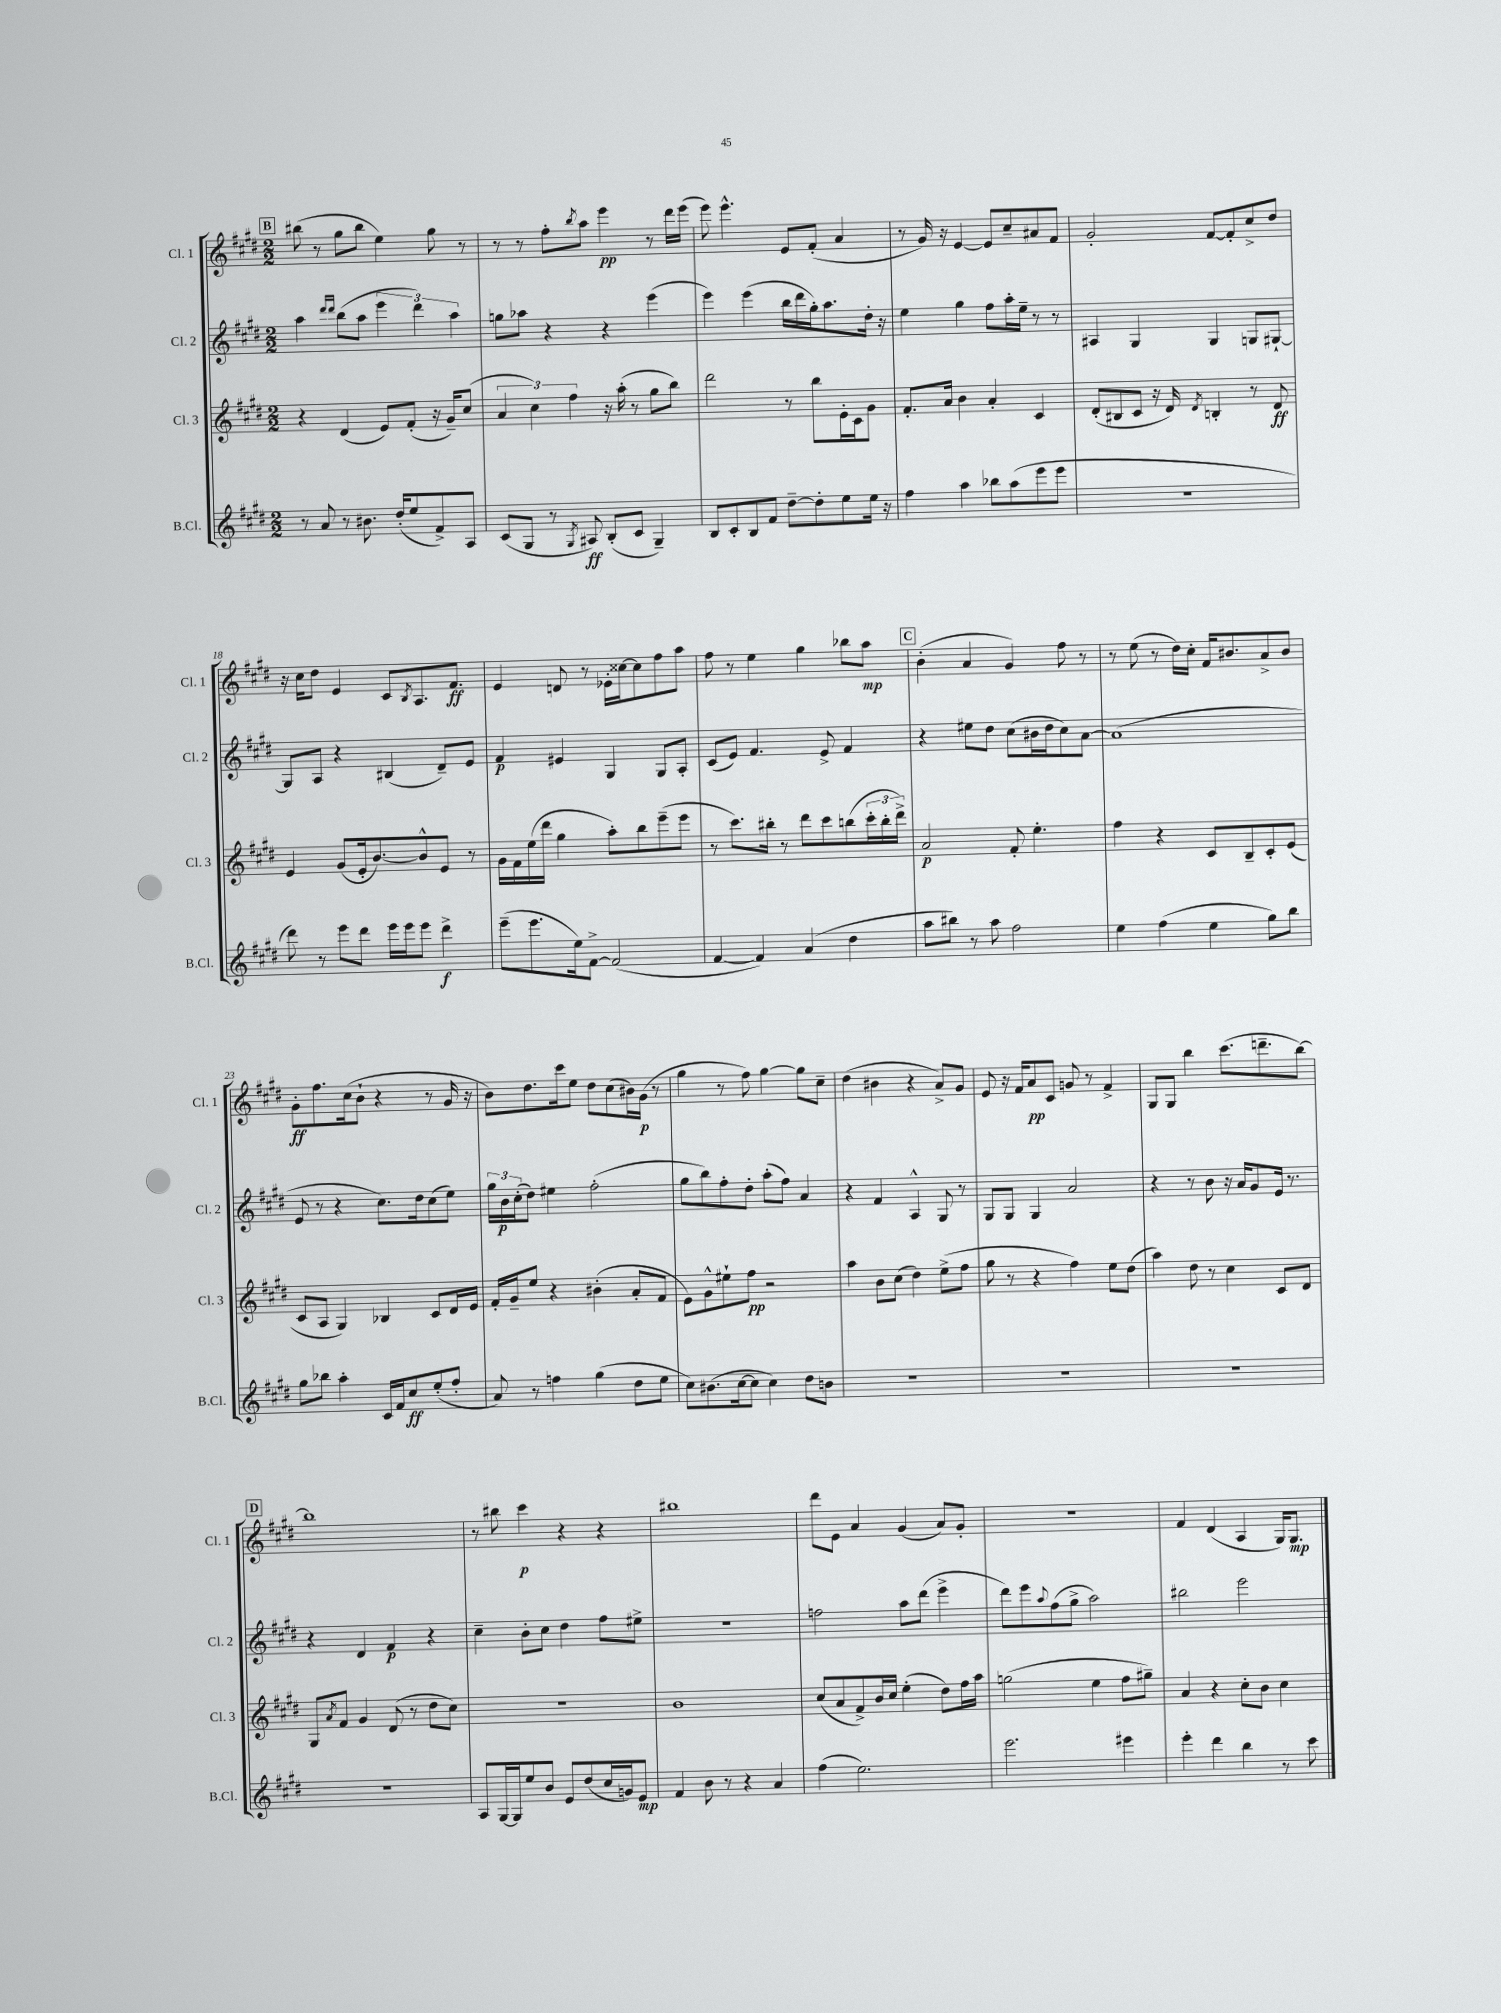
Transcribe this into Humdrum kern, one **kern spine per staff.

**kern	**kern	**kern	**kern
*staff4	*staff3	*staff2	*staff1
*clefG2	*clefG2	*clefG2	*clefG2
*k[f#c#g#d#]	*k[f#c#g#d#]	*k[f#c#g#d#]	*k[f#c#g#d#]
*M2/2	*M2/2	*M2/2	*M2/2
8r	4r	4aa\	(8bb#\
8a/	.	.	8r
.	.	16qqddd#/LL	.
.	.	16qqddd#/JJ	.
8r	(4d#/	(8bb\L	8gg#\L
8.b#\	.	8aa\J	8bb#\J
.	8e/L)	6eee\	4ee\)
(16dd#'/LK	.	.	.
8ee/	(8f#'/J	.	.
.	.	6ddd#\)	.
8f#^/)	16r	.	8gg#\
.	16g#~/LK)	.	.
.	.	6aa\	.
8A/J	(8cc#/J	.	8r
=	=	=	=
(8c#/L	6a/	8gg\L	8r
8G#/J	.	8aa-\J	8r
.	6cc#\)	.	.
8r	.	4r	8ff#'\L
.	6ff#\	.	.
8qG#/	.	.	8qbb/
8A#/)	.	.	8aa\J
(8B'/L	16r	4r	4eee\
.	(16aa'\	.	.
8c#/J	8r	.	.
4G#~/)	8gg#\L	(4eee\	8r
.	8bb\J)	.	16ddd#\LL
.	.	.	(16eee\JJ
=	=	=	=
8B/L	2ddd#\	4eee\)	8eee\)
8c#'/	.	.	4.eee^^\
8B/	.	(4eee\	.
8f#/J	.	.	.
[8dd#~\L	8r	16bb\LL	8e/L
.	.	16ddd#\	.
8dd#'\]	8bb\L	16gg#'\J)	(8f#'/J
.	.	8.aa\	.
8ee\	16e'\L	.	4a/
.	16c#\J	.	.
16ee\Jk	8g#\J	16dd#'\Jk	.
16r	.	16r	.
=	=	=	=
4ff#\	8.f#'/L	4ee\	8r
.	.	.	16g#/)
.	16a/Jk	.	16r
4aa\	4b\	4gg#\	[4e/
8bb-\L	4a'/	8ff#\L	8e/]L
(8aa\	.	16aa'\L	8cc#~/
.	.	16ee~\JJ	.
8eee\	4c#/	8r	8a#/
8eee\J	.	8r	8f#/J
=	=	=	=
1r	(8d#'/L	4A#/	2g#'/
.	8B#/	.	.
.	8c#/J	4G#/	.
.	16r	.	.
.	16d#/)	.	.
.	8qd#/	.	.
.	4B'/	4G#/	[8f#/L
.	.	.	8f#'/]
.	8r	8G/L	8cc#^/
.	8d#/	[8G#`/J	8dd#/J
=	=	=	=
8ddd#\)	4e/	8G#/]L	16r
.	.	.	16cc#\LK
8r	.	8A/J	8dd#\J
8eee\L	(8g#/L	4r	4e/
8ddd#\J	16e'/k	.	.
.	[8.b/)	.	.
16eee\LL	.	(4B#/	8c#/L
16eee\J	.	.	.
.	.	.	8qB/
8eee\J	8b^^/]	.	8.A/
4ddd#^\	8e/J	8d#~/L)	.
.	.	.	8.f#/J
.	8r	8e/J	.
=	=	=	=
(8eee~\L	16g#\LL	4f#/	4e/
.	16f#\	.	.
8.eee\	(16ee\	.	.
.	16ddd#\JJ	.	.
.	4gg#\	4e#/	8d/
16ee\k)	.	.	.
[8f#^\J	.	.	8r
(2f#/]	8aa'\L)	4G#/	16e-'\LL
.	.	.	[16cc##\J
.	8bb\	.	8cc##\]
.	(8eee~\	8G#/L	8ff#\
.	8eee\J	8A'/J	8aa\J
=	=	=	=
[4f#/	8r	(8c#/L	8ff#\
.	8.ccc#\L)	8e/J)	8r
4f#/])	.	4.f#/	4ee\
.	16bb#'\Jk	.	.
.	8r	.	.
(4a/	8ddd#\L	.	4gg#\
.	8ccc#\	8e^/	.
4dd#\	(8bb\	4f#/	8bb-\L
.	24ccc#'\L	.	8aa\J
.	24bb'\	.	.
.	24ddd#^\JJ)	.	.
=	=	=	=
8aa\L	2a/	4r	(4b'\
8bb#\J)	.	.	.
8r	.	8ee#\L	4a/
8aa\	.	8dd#\J	.
2ff#\	8f#'/	(8cc#\L	4g#/)
.	4.ee'\	16b#\L	.
.	.	16dd#\J	.
.	.	8cc#\)	8ff#\
.	.	[8a\J	8r
=	=	=	=
4ee\	4ff#\	(1a]	8r
.	.	.	(8ee\
(4ff#\	4r	.	8r
.	.	.	16dd#\LL)
.	.	.	16cc#'\JJ
4ee\	8c#/L	.	16f#/LK
.	.	.	8.b#/
.	8B~/	.	.
8gg#\L)	8c#'/	.	8a^/
8bb\J	(8e/J	.	8b#/J
=	=	=	=
8gg#\L	8c#/L	8e/	8g#'\L
8bb-\J	8A/J	8r	8.ff#\
4aa'\	4G#/)	4r	.
.	.	.	(16cc#\k
.	.	.	8b`\J
16c#/LL	4B-/	8.cc#\L)	4r
16f#/J	.	.	.
8cc#/	.	.	.
.	.	16dd#\k	.
(8ee'/	8c#/L	(8cc#\	8r
8ff#'/J	16d#/L	8ee\J)	16g#/
.	16e/JJ	.	16r
=	=	=	=
8a/)	16f#'/LL	24gg#\LL	8b\L)
.	.	24b\	.
.	16g#~/J	.	.
.	.	(24cc#'\J	.
8r	8ee/J	8dd#\J)	8.dd#\
4ff\	4r	4ee#\	.
.	.	.	16ccc#\k
.	.	.	8ee\J
(4gg#\	(4b#'\	(2ff#'\	8dd#\L
.	.	.	(8cc#\
8dd#\L	8a'/L	.	16b#\L)
.	.	.	(16g#\JJ
8ee\J	8f#/J	.	8r
=	=	=	=
8cc#\L)	8e\L)	8gg#\L	4gg#\
(8.b#\	8g#^^\	8bb\)	.
.	8ee#`\	8ff#'\	8r
[16cc#\k	.	.	.
8cc#\]J	8ff#\J	8dd#'\J	8ff#\)
4cc#\)	2r	(8aa'\L	[4gg#\
.	.	8ff#\J)	.
8dd#\L	.	4a/	8gg#\]L
8b\J	.	.	8cc#~\J
=	=	=	=
1r	4aa\	4r	(4dd#\
.	8b\L	4f#/	4b#\
.	(8cc#\J	.	.
.	4dd#\)	4A^^/	4r
.	(8ee^\L	8G#/	8a^/L)
.	8ff#\J	8r	8g#/J
=	=	=	=
1r	8gg#\	8G#/L	8e/
.	8r	8G#/J	16r
.	.	.	16f#/LK
.	4r	4G#/	8a/
.	.	.	8c#/J
.	4ff#\)	2a/	8g/
.	.	.	8r
.	8ee\L	.	4f#^/
.	(8dd#\J	.	.
=	=	=	=
1r	4aa\)	4r	8G#/L
.	.	.	8G#/J
.	8dd#\	8r	4bb\
.	8r	8b\	.
.	4cc#\	16r	(8.ccc#\L
.	.	16a/LK	.
.	.	8g#/	.
.	.	.	8.ddd~\
.	8c#/L	16e/Jk	.
.	.	8.r	.
.	8d#/J	.	[8bb\J)
=	=	=	=
1r	8G#/L	4r	1bb]
.	8qa/	.	.
.	8f#/J	.	.
.	4g#/	4d#/	.
.	(8d#/	4f#/	.
.	8r	.	.
.	8dd#\L	4r	.
.	8cc#\J)	.	.
=	=	=	=
8A/L	1r	4cc#~\	8r
[16G#/L	.	.	8bb#\
16G#/]J	.	.	.
8ee/	.	8b'\L	4ccc#\
8b/J	.	8cc#\J	.
8e/L	.	4dd#\	4r
(8dd#/	.	.	.
16cc#/L	.	8ff#\L	4r
16g/J)	.	.	.
8e/J	.	8ee#^\J	.
=	=	=	=
4f#/	1b	1r	1bb#
8b\	.	.	.
8r	.	.	.
4r	.	.	.
4a/	.	.	.
=	=	=	=
(4ff#\	(8cc#/L	2ff\	8ddd#\L
.	8a/	.	8e\J
2.ee\)	8f#^/)	.	4a/
.	16b/L	.	.
.	16cc#/JJ	.	.
.	(4ee'\	8aa\L	(4g#/
.	.	(8ddd#\J	.
.	8dd#\L)	4eee^\	8a/L)
.	16ff#\L	.	8g#'/J
.	16aa\JJ	.	.
=	=	=	=
2.eee\	(2gg\	8ddd#\L)	1r
.	.	8eee\	.
.	.	8qqaa/	.
.	.	(8ff#\	.
.	.	8gg#^\J	.
.	4ee\	2aa\)	.
4eee#\	8ff#\L	.	.
.	8gg#~\J)	.	.
=	=	=	=
4eee'\	4a/	2bb#\	4f#/
4ddd#\	4r	.	(4d#/
4bb\	8cc#'\L	2eee\	4A/
.	8b\J	.	.
8r	4cc#\	.	16G#/LK)
.	.	.	8.G#/J
8ccc#\	.	.	.
==	==	==	==
*-	*-	*-	*-
